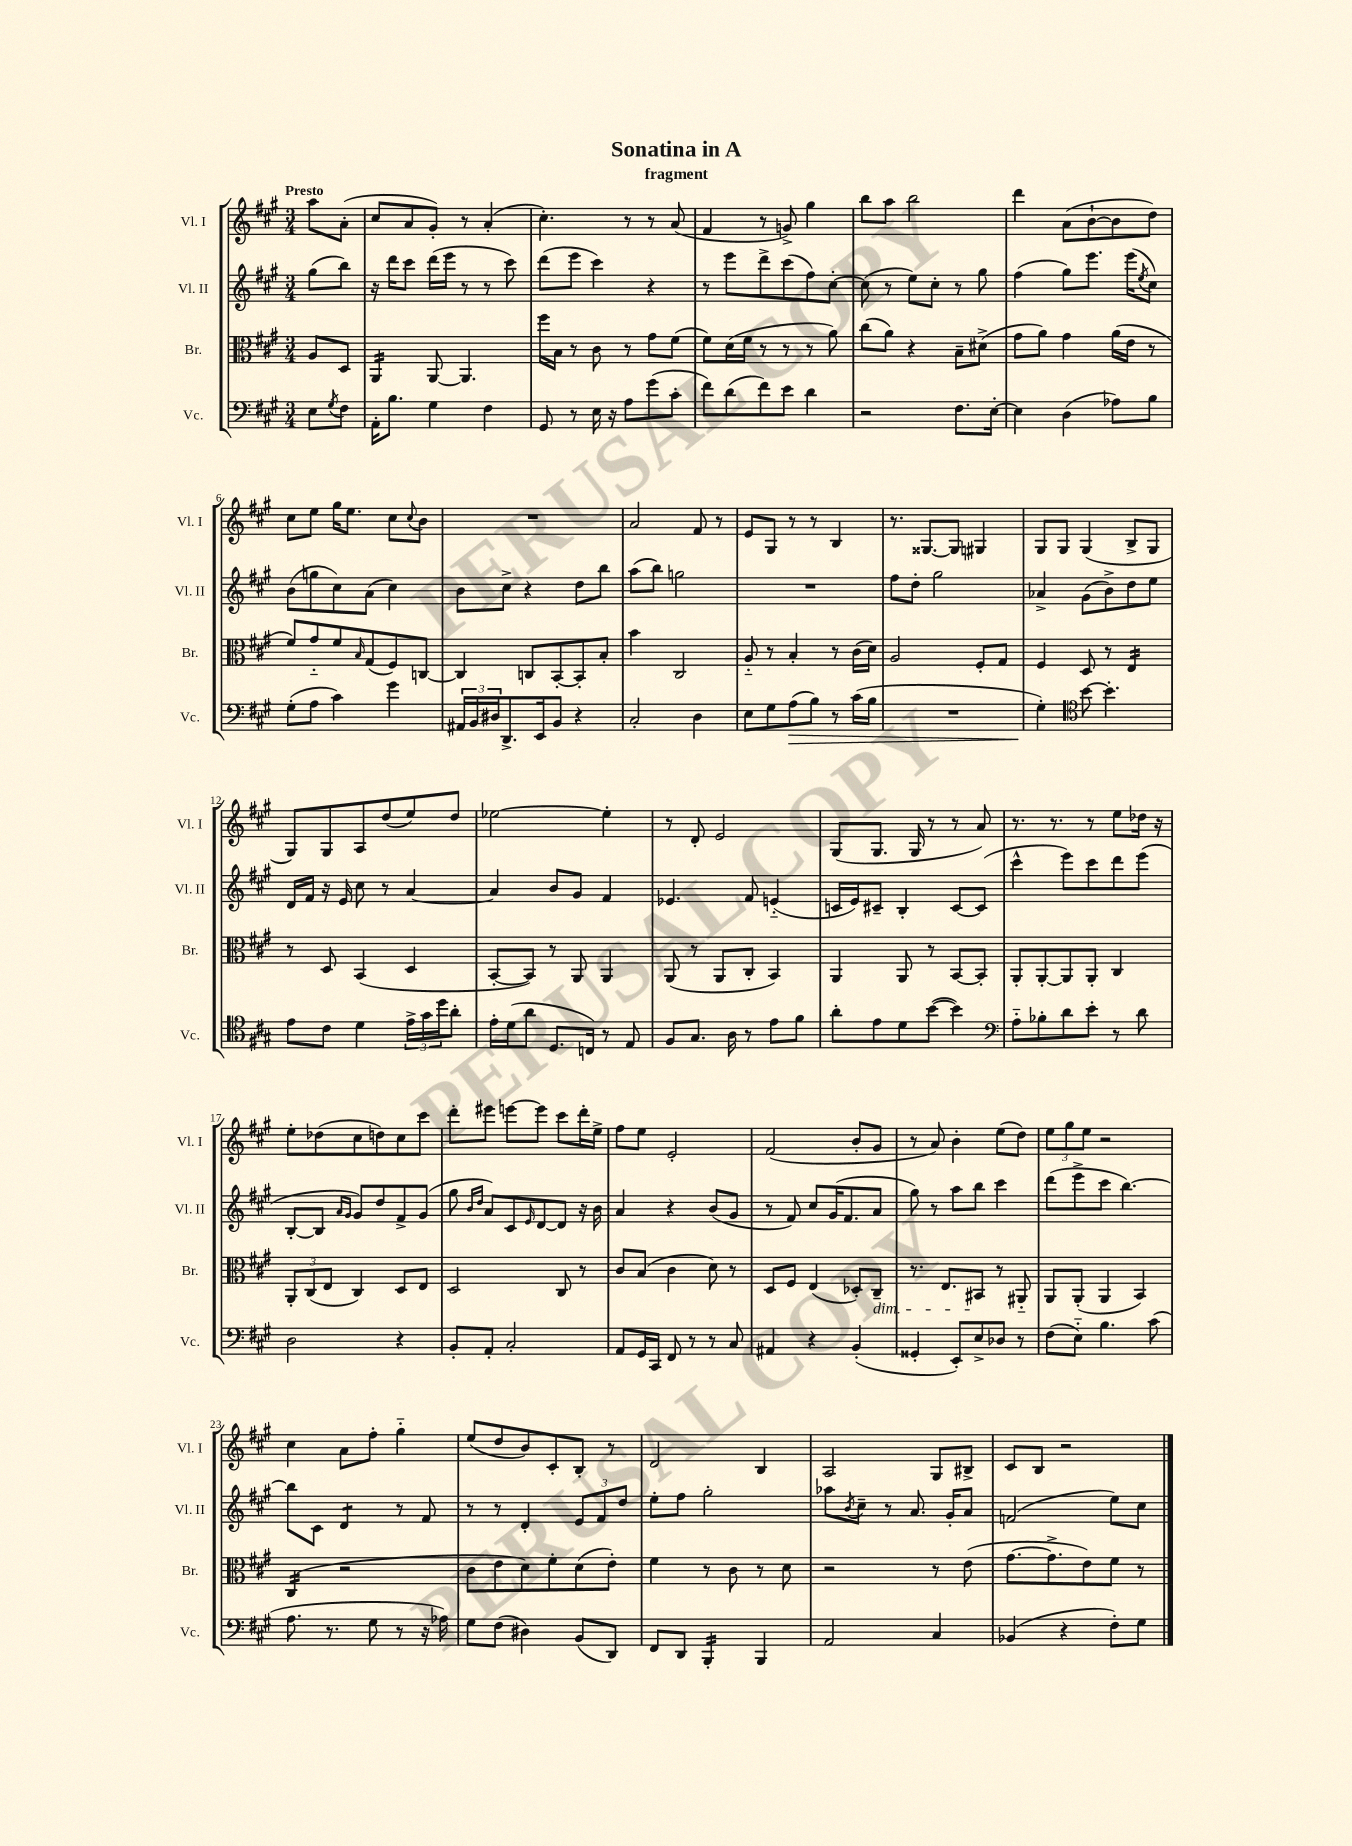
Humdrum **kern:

**kern	**kern	**kern	**kern
*staff4	*staff3	*staff2	*staff1
*clefF4	*clefC3	*clefG2	*clefG2
*k[f#c#g#]	*k[f#c#g#]	*k[f#c#g#]	*k[f#c#g#]
*M3/4	*M3/4	*M3/4	*M3/4
8E	8A	(8gg#	8aa
8qG#	.	.	.
8F#	8D	8bb)	(8a'
=	=	=	=
16AA'	4AA	16r	8cc#
8.B	.	16ddd	.
.	.	8ccc#	8a
4G#	[8AA	(16ddd	8g#')
.	.	16eee	.
.	4.AA]	8r	8r
4F#	.	8r	(4a'
.	.	8ccc#)	.
=	=	=	=
8GG#	16ff#	(8ddd	4.cc#')
.	16B	.	.
8r	8r	8eee	.
16E	8c#	4ccc#)	.
16r	.	.	.
8A	8r	.	8r
(8g#	8g#	4r	8r
8c#'	(8f#	.	(8a
=	=	=	=
8f#)	8f#)	8r	4f#
(8d	(16d	8eee	.
.	16f#	.	.
8f#)	8r	8ddd^	8r
8e	8r	(8ccc#	8g^)
4d	8r	8ff#)	4gg#
.	8a)	[8cc#'	.
=	=	=	=
2r	(8cc#	(8cc#]	8bb
.	8a)	8r	8aa
.	4r	8ee)	2bb
.	.	8cc#'	.
8.F#	8B~	8r	.
.	(8d#^	8gg#	.
[16E'	.	.	.
=	=	=	=
4E]	8g#	(4ff#	4ddd
.	8a)	.	.
(4D	4g#	8gg#)	(8a
.	.	8.eee	[8b`
8A-)	(16a	.	8b]
.	16e	(16eee	.
.	.	8qee	.
8B	8r	8cc#)	8dd)
=	=	=	=
(8G#'	8f#)	(8b	8cc#
8A	8g#'~	8gg	8ee
4c#)	8f#	8cc#)	16gg#
.	.	.	8.ee
.	16qqB	.	.
.	(8G#	(8a	.
4g#	8F#)	4cc#)	8cc#
.	.	.	8qqcc#
.	[8C	.	8b
=	=	=	=
24AA#	4C]	8b	2.r
24BB	.	.	.
24D#	.	.	.
8.DD^	.	8cc#^	.
.	8C	4r	.
16EE	.	.	.
8BB	[8BB'	.	.
4r	8BB']	8dd	.
.	8B'	8bb	.
=	=	=	=
2C#'	4b	(8aa	2a
.	.	8bb)	.
.	2C#	2gg	.
4D	.	.	8f#
.	.	.	8r
=	=	=	=
8E	8A'~	2.r	8e
8G#	8r	.	8G#
(8A	4B'	.	8r
8B)	.	.	8r
8r	8r	.	4B
(16c#	(16c#	.	.
16B	16d)	.	.
=	=	=	=
2.r	2A	8ff#	8.r
.	.	8dd'	.
.	.	.	[8.G##
.	.	2gg#	.
.	.	.	8G##]
.	8F#'	.	4G#
.	8G#	.	.
=	=	=	=
4G#')	4F#	4a-^	8G#
.	.	.	8G#
*clefC4	*	*	*
[8b	8D	(8g#	(4G#
4.b']	8r	8b^)	.
.	4E	8dd	8B^
.	.	8ee	8G#
=	=	=	=
8e	8r	16d	8G#)
.	.	16f#	.
8c#	8D	16r	8G#
.	.	16e	.
4d	(4BB	8cc#	8A
.	.	8r	(8dd
24e^	4D	[4a	8ee)
24g#	.	.	.
24dd	.	.	.
8a'	.	.	8dd
=	=	=	=
16e'	[8BB'	4a]	[2ee-
(16d	.	.	.
8a	8BB])	.	.
8.D	8r	8b	.
.	8AA	8g#	.
16C)	.	.	.
8r	4AA	4f#	4ee-']
8E	.	.	.
=	=	=	=
8F#	(8AA	4.e-	8r
8.G#	8r	.	8d'
.	8AA	.	2e
16A	.	.	.
8r	8C#'	8f#	.
8e	4BB)	(4e'~	.
8f#	.	.	.
=	=	=	=
8a'	4AA	16c	(8G#
.	.	16e)	.
8e	.	8c#~	8.G#
8d	8AA	4B'	.
.	.	.	16G#
([8b	8r	.	8r
4b])	[8BB	[8c#	8r
.	8BB']	(8c#]	8a)
=	=	=	=
*clefF4	*	*	*
8A'~	8AA'	4ccc#^^	8.r
8B-'	[8AA'	.	.
.	.	.	8.r
8d	8AA]	8eee)	.
8e'	8AA'	8ccc#	8r
8r	4C#	8ddd	8ee
8d	.	(8eee	16dd-
.	.	.	16r
=	=	=	=
2D	12AA'	[8B'	8ee'
.	(12C#	.	.
.	.	8B]	(8dd-
.	12E	.	.
.	.	16qqa	.
.	.	16qqg#	.
.	4C#)	8g#)	8cc#
.	.	8dd	8dd)
4r	8D	8f#^	8cc#
.	8E	(8g#	8ccc#
=	=	=	=
8BB'	2D	8gg#	8ddd'
.	.	16qqb	.
.	.	16qqdd	.
8AA'	.	8a)	8eee#
2C#'	.	8c#	[8eee
.	.	16qqe	.
.	.	[8d	8eee]
.	8C#	8d]	8ccc#
.	8r	16r	16ddd'
.	.	16b	16ee^
=	=	=	=
8AA	8c#	4a	8ff#
16GG#	(8B	.	8ee
16CC#	.	.	.
8FF#	4c#	4r	2e'
8r	.	.	.
8r	8d)	(8b	.
8C#	8r	8g#	.
=	=	=	=
4AA#	8D	8r	(2f#
.	8F#	8f#)	.
4r	(4E	8cc#	.
.	.	(16g#	.
.	.	8.f#	.
(4BB'	8D-')	.	8b'
.	8C#~	8a	8g#
=	=	=	=
4GG##'	8.r	8gg#)	8r
.	.	8r	8a)
.	8.E	.	.
8EE')	.	8aa	4b'
8E^	8BB#	8bb	.
8D-	8r	4ccc#	(8ee
8r	8AA#'~	.	8dd)
=	=	=	=
(8F#	8AA	(8ddd	12ee
.	.	.	12gg#
8E'~)	(8AA'	8eee^	.
.	.	.	12ee
4.B	4AA	8ccc#	2r
.	.	[4.bb)	.
.	4BB)	.	.
(8c#	.	.	.
=	=	=	=
8.A	(4C#	8bb]	4cc#
.	.	8c#	.
8.r	.	.	.
.	2r	4d	8a
8G#	.	.	8ff#'
8r	.	8r	4gg#'~
16r	.	8f#	.
16A-)	.	.	.
=	=	=	=
8G#	8c#	8r	(8ee
(8F#	8e	8r	8dd
4D#)	8d)	4d'	8b)
.	8f#'	.	8c#'
(8BB	(8d	12e	8B'
.	.	12f#	.
8DD)	8e')	.	8r
.	.	12dd	.
=	=	=	=
8FF#	4f#	8ee'	2d
8DD	.	8ff#	.
4BBB'	8r	2gg#'	.
.	8c#	.	.
4BBB	8r	.	4B
.	8d	.	.
=	=	=	=
2AA	2r	8aa-	2A
.	.	8qb	.
.	.	8cc#~	.
.	.	8r	.
.	.	8.a	.
4C#	8r	.	8G#
.	.	16g#'	.
.	(8e	8a	8B#^
=	=	=	=
(4BB-	[8.g#	(2f	8c#
.	.	.	8B
.	8.g#^]	.	.
4r	.	.	2r
.	8e)	.	.
8F#')	8f#	8ee)	.
8G#	8r	8cc#	.
==	==	==	==
*-	*-	*-	*-
